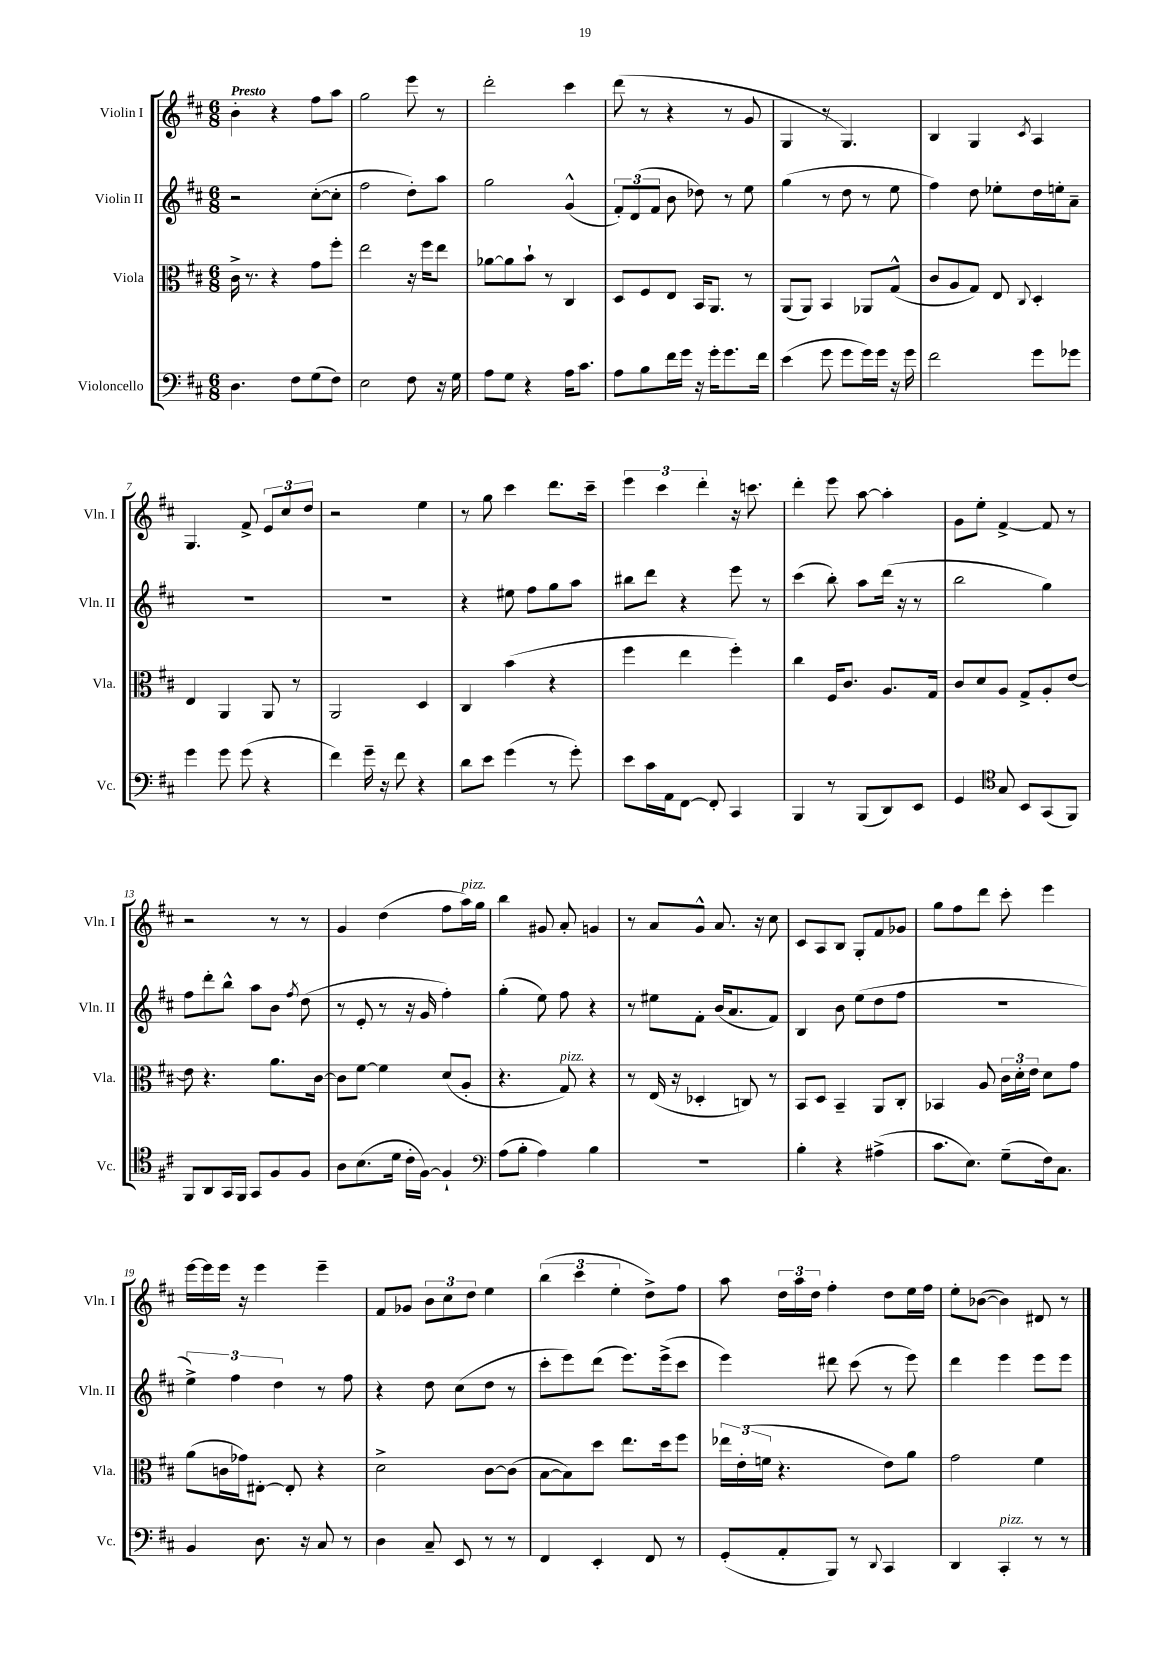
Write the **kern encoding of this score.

**kern	**kern	**kern	**kern
*staff4	*staff3	*staff2	*staff1
*clefF4	*clefC3	*clefG2	*clefG2
*k[f#c#]	*k[f#c#]	*k[f#c#]	*k[f#c#]
*M6/8	*M6/8	*M6/8	*M6/8
4.D\	16c#^\	2r	4b'\
.	8.r	.	.
.	4r	.	4r
8F#\L	.	.	.
(8G\	8g\L	([8cc#'\L	8ff#\L
8F#\J)	8ff#'\J	8cc#'\]J	8aa\J
=	=	=	=
2E\	2ee\	2ff#\	2gg\
8F#\	16r	8dd'\L)	8eee\
.	16ff#\LK	.	.
16r	8ee\J	8aa\J	8r
16G\	.	.	.
=	=	=	=
8A\L	[8a-\L	2gg\	2ddd'\
8G\J	8a-\]	.	.
4r	8b`\J	.	.
.	8r	.	.
16A\LK	4C#/	(4g^^/	4ccc#\
8.c#\J	.	.	.
=	=	=	=
8A\L	8D/L	12f#'/L)	(8ddd\
.	.	(12d/	.
8B\	8F#/	.	8r
.	.	12f#/J	.
16f#\L	8E/J	8b\	4r
16g\JJ	.	.	.
16r	16BB/LK	8dd-\)	.
16g'\LK	8.AA/J	.	.
8.g\	.	8r	8r
.	8r	8ee\	8g/
16f#\Jk	.	.	.
=	=	=	=
(4e\	(8AA/L	(4gg\	4G/
.	8AA/J)	.	.
8g\	4BB/	8r	8r
8g\L	.	8dd\	4.G/)
16g\L)	8AA-/L	8r	.
16g\JJ	.	.	.
16r	(8G^^/J	8ee\	.
16g\	.	.	.
=	=	=	=
2f#\	8c#/L	4ff#\)	4B/
.	8A/	.	.
.	8G/J)	8dd\	4G/
.	8E/	8ee-'\L	.
.	8qqC#/	.	8qc#/
8g\L	4D'/	16dd\L	4A/
.	.	16ee'\J	.
8g-\J	.	8a~\J	.
=	=	=	=
4g\	4E/	2.r	4.G/
8g\	4AA/	.	.
(8g\	.	.	8f#^/
4r	8AA/	.	12e/L
.	.	.	12cc#/
.	8r	.	.
.	.	.	12dd/J
=	=	=	=
4f#\)	2AA/	2.r	2r
16g~\	.	.	.
16r	.	.	.
8f#\	.	.	.
4r	4D/	.	4ee\
=	=	=	=
8d\L	4C#/	4r	8r
8e\J	.	.	8gg\
(4g\	(4b\	8ee#\	4ccc#\
.	.	8ff#\L	.
8r	4r	8gg\	8.ddd\L
8g'\)	.	8aa\J	.
.	.	.	16ccc#~\Jk
=	=	=	=
8e\L	4ff#\	8bb#\L	6eee\
16c#\L	.	8ddd\J	.
.	.	.	6ccc#\
16AA\J	.	.	.
[8FF#\J	4ee\	4r	.
.	.	.	6ddd'\
8FF#'/]	.	.	.
4CC#/	4ff#'\)	8eee\	16r
.	.	.	8.ccc\
.	.	8r	.
=	=	=	=
4BBB/	4cc#\	(4ccc#\	4ddd'\
8r	16F#/LK	8bb'\)	8eee\
.	8.c#/J	.	.
(8BBB/L	.	8aa\L	[8aa\
8DD/)	8.A/L	(16ddd\Jk	4aa'\]
.	.	16r	.
8EE/J	.	8r	.
.	16G/Jk	.	.
=	=	=	=
4GG/	8c#/L	2bb\	8g\L
.	8d/	.	8ee'\J
*clefC4	*	*	*
8G/	8A/J	.	[4f#^/
8BB/L	8G^/L	.	.
(8GG/	8A'/	4gg\)	8f#/]
8FF#/J)	[8e/J	.	8r
=	=	=	=
8FF#/L	8e\]	8ff#\L	2r
8AA/	4.r	8ddd'\	.
16GG/L	.	8bb^^\J	.
16FF#/JJ	.	.	.
8GG/L	.	8aa\L	.
8F#/	8.a\L	8b\J	8r
.	.	8qff#/	.
8F#/J	.	(8dd\	8r
.	[16c#\Jk	.	.
=	=	=	=
8A\L	8c#\]L	8r	4g/
(8.B\	[8f#\J	8e'/	.
.	4f#\]	8r	(4dd\
16d\Jk	.	.	.
16c#'\LL	.	16r	.
[16F#\JJ)	.	16g/	.
4F#`/]	(8d/L	4ff#'\)	8ff#\L
.	8A'/J	.	16aa\L)
.	.	.	16gg\JJ
=	=	=	=
*clefF4	*	*	*
(8A\L	4.r	(4gg'\	4bb\
8B'\J	.	.	.
4A\)	.	8ee\)	8g#/
.	8G/)	8ff#\	8a'/
4B\	4r	4r	4g/
=	=	=	=
2.r	8r	8r	8r
.	(16E/	8ee#\L	8a/L
.	16r	.	.
.	4D-'/	8f#'\J	8g^^/J
.	.	(16b/LK	8.a/
.	.	8.a/	.
.	8C/)	.	.
.	.	.	16r
.	8r	8f#/J)	8cc#\
=	=	=	=
4B'\	8BB/L	4B/	8c#/L
.	8D/J	.	8A/
4r	4BB~/	8b\	8B/J
.	.	(8ee\L	8G'/L
(4A#^\	8AA/L	8dd\	8f#/
.	8C#'/J	8ff#\J	8g-/J
=	=	=	=
8.c#\L	4BB-/	2.r	8gg\L
.	.	.	8ff#\
8.E\J)	.	.	.
.	8A/	.	8ddd\J
(8G~\L	24c#\LL	.	8ccc#'\
.	24d'\	.	.
.	24e\JJ	.	.
16F#\k)	8d\L	.	4eee\
8.C#\J	.	.	.
.	8g\J	.	.
=	=	=	=
4BB/	(8a\L	6ee^\)	[16eee\LL
.	.	.	16eee\]
.	16c\L	.	16eee\JJ
.	.	6ff#\	.
.	16g-\J)	.	16r
8.D\	[8E#'\J	.	4eee\
.	.	6dd\	.
.	8E#'/]	.	.
16r	.	.	.
8C#/	4r	8r	4eee~\
8r	.	8ff#\	.
=	=	=	=
4D\	2d^\	4r	8f#/L
.	.	.	8g-/J
8C#~/	.	8dd\	12b\L
.	.	.	12cc#\
8EE/	.	(8cc#\L	.
.	.	.	12dd\J
8r	[8c#\L	8dd\J	4ee\
8r	(8c#\]J	8r	.
=	=	=	=
4FF#/	[8B\L	8ccc#'\L	(6bb\
.	8B\])	8eee\)	.
.	.	.	6ccc#\
4EE'/	8dd\J	(8ddd\J	.
.	.	.	6ee'\
.	8.ee\L	8.eee\L)	.
8FF#/	.	.	8dd^\L)
.	16dd\k	(16eee^\k	.
8r	8ff#\J	8ccc#\J	8ff#\J
=	=	=	=
(8GG'/L	24ee-\LL	4eee\)	8aa\
.	(24e'\	.	.
.	24f\JJ	.	.
8AA'/	4.r	.	24dd\LL
.	.	.	24aa\
.	.	.	24dd\JJ
8BBB/J)	.	8ddd#\	4ff#'\
8r	.	(8ccc#\	.
8qqDD/	.	.	.
4CC#/	8e\L)	8r	8dd\L
.	8a\J	8eee\)	16ee\L
.	.	.	16ff#\JJ
=	=	=	=
4DD/	2g\	4ddd\	8ee'\L
.	.	.	([8b-\J
4CC#'/	.	4eee\	4b-\])
8r	4f#\	8eee\L	8d#/
8r	.	8eee\J	8r
==	==	==	==
*-	*-	*-	*-
